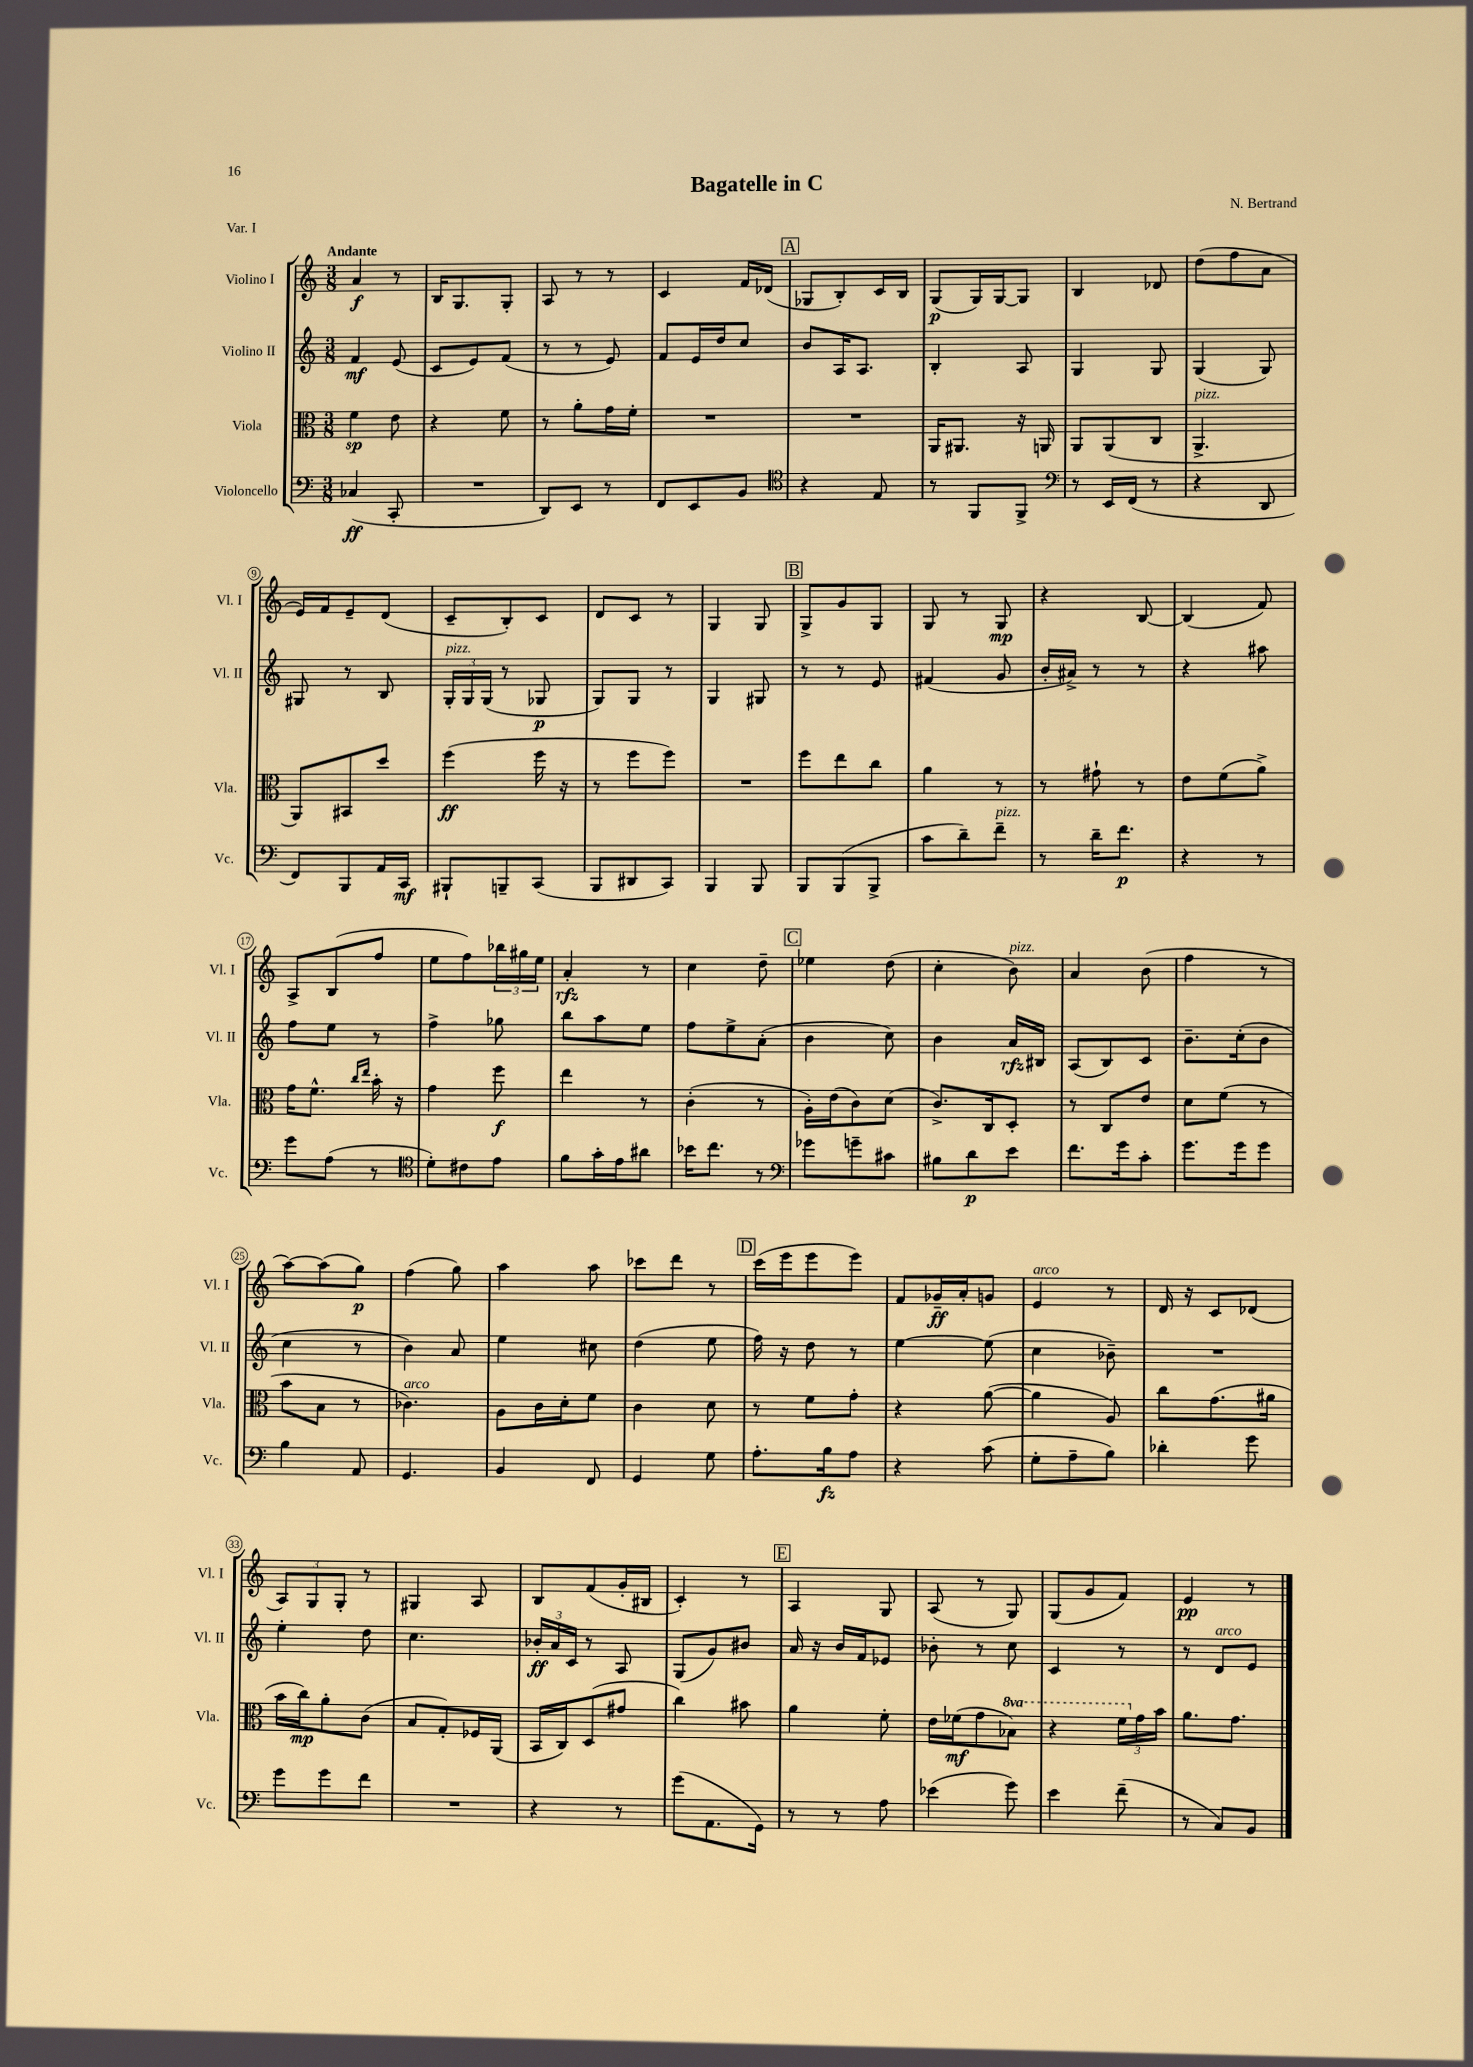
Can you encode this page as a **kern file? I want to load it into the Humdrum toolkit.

**kern	**dynam	**kern	**dynam	**kern	**dynam	**kern	**dynam
*part4	*part4	*part3	*part3	*part2	*part2	*part1	*part1
*staff4	*staff4	*staff3	*staff3	*staff2	*staff2	*staff1	*staff1
*I"Violoncello	*	*I"Viola	*	*I"Violino II	*	*I"Violino I	*
*I'Vc.	*	*I'Vla.	*	*I'Vl. II	*	*I'Vl. I	*
*clefF4	*	*clefC3	*	*clefG2	*	*clefG2	*
*k[]	*	*k[]	*	*k[]	*	*k[]	*
*M3/8	*	*M3/8	*	*M3/8	*	*M3/8	*
=1	=1	=1	=1	=1	=1	=1	=1
!	!	!	!	!	!	!LO:TX:a:B:t=Andante	!
(4C-X/	ff	4f\	sp	4f/	mf	4a/	f
8CC'/	.	8e\	.	(8e/	.	8r	.
=2	=2	=2	=2	=2	=2	=2	=2
4.r	.	4r	.	8c/L	.	16B/KL	.
.	.	.	.	.	.	8.G/	.
.	.	.	.	8e/)	.	.	.
.	.	8f\	.	(8f/J	.	8G'/J	.
=3	=3	=3	=3	=3	=3	=3	=3
8DD/L)	.	8r	.	8r	.	8A/	.
8EE/J	.	8a'\L	.	8r	.	8r	.
8r	.	16g\L	.	8e/)	.	8r	.
.	.	16f'\JJ	.	.	.	.	.
=4	=4	=4	=4	=4	=4	=4	=4
8FF/L	.	4.r	.	8f/L	.	4c/	.
8EE/	.	.	.	16e/L	.	.	.
.	.	.	.	16dd/J	.	.	.
8BB/J	.	.	.	8cc/J	.	16f/LL	.
.	.	.	.	.	.	(16d-X/JJ	.
!!LO:REH:place=s1:t=A
=5	=5	=5	=5	=5	=5	=5	=5
*clefC4	*	*	*	*	*	*	*
4r	.	4.r	.	8b/L	.	8G-X/L	.
.	.	.	.	16A/K	.	8B'/)	.
.	.	.	.	8.A/J	.	.	.
8E/	.	.	.	.	.	16c/L	.
.	.	.	.	.	.	16B/JJ	.
=6	=6	=6	=6	=6	=6	=6	=6
8r	.	16AA/KL	.	4B'/	.	(8G/L	p
.	.	8.AA#X/J	.	.	.	.	.
8FF/L	.	.	.	.	.	16G/L)	.
.	.	.	.	.	.	[16G/J	.
8FF^/J	.	16r	.	8A/	.	8G/J]	.
.	.	16AAn/	.	.	.	.	.
=7	=7	=7	=7	=7	=7	=7	=7
*clefF4	*	*	*	*	*	*	*
8r	.	8AA/L	.	4G/	.	4B/	.
16EE/LL	.	(8AA/	.	.	.	.	.
(16FF/JJ	.	.	.	.	.	.	.
8r	.	8C/J	.	8G/	.	8d-X/	.
=8	=8	=8	=8	=8	=8	=8	=8
!	!	!LO:TX:a:i:t=pizz.	!	!	!	!	!
4r	.	4.AA^/	.	(4G/	.	(8dd\L	.
.	.	.	.	.	.	8ff\	.
8DD/	.	.	.	8G/)	.	8a\J	.
!!LO:LB:g=z
=9	=9	=9	=9	=9	=9	=9	=9
8FF/L)	.	8AA/L)	.	8G#X/	.	16e/LL)	.
.	.	.	.	.	.	16f/J	.
8BBB/	.	8BB#X/	.	8r	.	8e~/	.
16AA/L	.	8dd/J	.	8B/	.	(8d/J	.
16CC/JJ	mf	.	.	.	.	.	.
=10	=10	=10	=10	=10	=10	=10	=10
!	!	!	!	!LO:TX:a:i:t=pizz.	!	!	!
8BBB#X`/L	.	(4ff\	ff	24G'/LL	.	8c~/L	.
.	.	.	.	24G/	.	.	.
.	.	.	.	(24G/JJ	.	.	.
8BBBn~/	.	.	.	8r	.	8B'/)	.
(8CC/J	.	16ff\	.	8G-X/	p	8c/J	.
.	.	16r	.	.	.	.	.
=11	=11	=11	=11	=11	=11	=11	=11
8BBB/L	.	8r	.	8G/L)	.	8d/L	.
8DD#X/	.	8ff\L	.	8G/J	.	8c/J	.
8CC/J)	.	8ff\J)	.	8r	.	8r	.
=12	=12	=12	=12	=12	=12	=12	=12
4BBB/	.	4.r	.	4G/	.	4G/	.
8BBB/	.	.	.	8G#X/	.	8G/	.
!!LO:REH:place=s1:t=B
=13	=13	=13	=13	=13	=13	=13	=13
8BBB/L	.	8ff\L	.	8r	.	8G^/L	.
(8BBB/	.	8ee\	.	8r	.	8g/	.
8BBB^/J	.	8cc\J	.	8e/	.	8G/J	.
=14	=14	=14	=14	=14	=14	=14	=14
8c\L	.	4a\	.	(4f#X/	.	8G/	.
8d~\)	.	.	.	.	.	8r	.
!LO:TX:a:i:t=pizz.	!	!	!	!	!	!	!
8f~\J	.	8r	.	8g/	.	8G/	mp
=15	=15	=15	=15	=15	=15	=15	=15
8r	.	8r	.	16b'/LL	.	4r	.
.	.	.	.	16a#X^/JJ)	.	.	.
16d~\KL	.	8g#X`\	.	8r	.	.	.
8.f\J	p	.	.	.	.	.	.
.	.	8r	.	8r	.	[8B/	.
=16	=16	=16	=16	=16	=16	=16	=16
4r	.	8e\L	.	4r	.	(4B/]	.
.	.	(8f\	.	.	.	.	.
8r	.	8a^\J)	.	8aa#X\	.	8f/)	.
!!LO:LB:g=z
=17	=17	=17	=17	=17	=17	=17	=17
8g\L	.	16g\KL	.	8ff\L	.	8A^/L	.
.	.	8.f^^\J	.	.	.	.	.
(8A\J	.	.	.	8ee\J	.	(8B/	.
.	.	16qqcc/LL	.	.	.	.	.
.	.	16qqee/JJ	.	.	.	.	.
8r	.	16b'\	.	8r	.	8ff/J	.
.	.	16r	.	.	.	.	.
=18	=18	=18	=18	=18	=18	=18	=18
*clefC4	*	*	*	*	*	*	*
8d'\L)	.	4g\	.	4ff^\	.	8ee\L	.
8c#X\	.	.	.	.	.	8ff\)	.
8e\J	.	8ff\	f	8gg-X\	.	24bb-X\L	.
.	.	.	.	.	.	24gg#X\	.
.	.	.	.	.	.	24ee\JJ	.
=19	=19	=19	=19	=19	=19	=19	=19
8f\L	.	4ee\	.	8bb\L	.	4a'/	rfz
16g'\L	.	.	.	8aa\	.	.	.
16e\J	.	.	.	.	.	.	.
8a#X\J	.	8r	.	8ee\J	.	8r	.
=20	=20	=20	=20	=20	=20	=20	=20
16b-X\KL	.	(4c'\	.	8ff\L	.	4cc\	.
8.cc\J	.	.	.	.	.	.	.
.	.	.	.	8ee^\	.	.	.
8r	.	8r	.	(8a'\J	.	8dd~\	.
!!LO:REH:place=s1:t=C
=21	=21	=21	=21	=21	=21	=21	=21
*clefF4	*	*	*	*	*	*	*
8g-X\L	.	16A'\LL)	.	4b\	.	4ee-X\	.
.	.	(16e\J	.	.	.	.	.
8gn~\	.	8c\)	.	.	.	.	.
8c#X\J	.	(8d\J	.	8cc\)	.	(8dd\	.
=22	=22	=22	=22	=22	=22	=22	=22
8B#X\L	.	8.c^/L)	.	4b\	.	4cc'\	.
8d\	p	.	.	.	.	.	.
.	.	16C/k	.	.	.	.	.
!	!	!	!	!	!	!LO:TX:a:i:t=pizz.	!
8e\J	.	8D'/J	.	16a/LL	rfz	8b\)	.
.	.	.	.	16B#X/JJ	.	.	.
=23	=23	=23	=23	=23	=23	=23	=23
8.f\L	.	8r	.	(8A/L	.	4a/	.
.	.	8C/L	.	8B/)	.	.	.
16g\k	.	.	.	.	.	.	.
8c'\J	.	8e/J	.	8c/J	.	(8b\	.
=24	=24	=24	=24	=24	=24	=24	=24
8.g\L	.	8d\L	.	8.b~\L	.	4ff\	.
.	.	(8f\J	.	.	.	.	.
16g\k	.	.	.	(16cc'\k	.	.	.
8g\J	.	8r	.	8b\J	.	8r	.
!!LO:LB:g=z
=25	=25	=25	=25	=25	=25	=25	=25
4B\	.	8b\L	.	4cc\	.	[8aa\L)	.
.	.	8B\J	.	.	.	(8aa\]	.
8AA/	.	8r	.	8r	.	8gg\J)	p
=26	=26	=26	=26	=26	=26	=26	=26
!	!	!LO:TX:a:i:t=arco	!	!	!	!	!
4.GG/	.	4.c-X\)	.	4b\)	.	(4ff\	.
.	.	.	.	8a/	.	8gg\)	.
=27	=27	=27	=27	=27	=27	=27	=27
4BB/	.	8A\L	.	4ee\	.	4aa\	.
.	.	16c\L	.	.	.	.	.
.	.	16d'\J	.	.	.	.	.
8FF/	.	8f\J	.	8cc#X\	.	8aa\	.
=28	=28	=28	=28	=28	=28	=28	=28
4GG/	.	4c\	.	(4dd\	.	8ccc-X\L	.
.	.	.	.	.	.	8ddd\J	.
8G\	.	8d\	.	8ee\	.	8r	.
!!LO:REH:place=s1:t=D
=29	=29	=29	=29	=29	=29	=29	=29
8.A'\L	.	8r	.	16ff\)	.	(16ccc\LL	.
.	.	.	.	16r	.	16eee\J	.
.	.	8f\L	.	8dd\	.	8eee\	.
16B\k	fz	.	.	.	.	.	.
8A\J	.	8g'\J	.	8r	.	8eee\J)	.
=30	=30	=30	=30	=30	=30	=30	=30
4r	.	4r	.	[4ee\	.	8f/L	.
.	.	.	.	.	.	16g-X~/L	ff
.	.	.	.	.	.	16a'/J	.
(8c\	.	([8a\	.	(8ee\]	.	8gn/J	.
=31	=31	=31	=31	=31	=31	=31	=31
!	!	!	!	!	!	!LO:TX:a:i:t=arco	!
8G'\L	.	4a\]	.	4cc\	.	4e/	.
8A~\	.	.	.	.	.	.	.
8B\J)	.	8A/)	.	8b-X~\)	.	8r	.
=32	=32	=32	=32	=32	=32	=32	=32
4d-X'\	.	8cc\L	.	4.r	.	16d/	.
.	.	.	.	.	.	16r	.
.	.	(8.g\	.	.	.	8c/L	.
8g\	.	.	.	.	.	(8d-X/J	.
.	.	16a#X\Jk	.	.	.	.	.
!!LO:LB:g=z
=33	=33	=33	=33	=33	=33	=33	=33
8g\L	.	16b\LL	.	4ee'\	.	12A/L)	.
.	.	16cc\J)	mp	.	.	.	.
.	.	.	.	.	.	12G/	.
8g\	.	8a'\	.	.	.	.	.
.	.	.	.	.	.	12G'/J	.
8f\J	.	(8c\J	.	8dd\	.	8r	.
=34	=34	=34	=34	=34	=34	=34	=34
4.r	.	8B/L	.	4.cc\	.	4G#X/	.
.	.	8G'/)	.	.	.	.	.
.	.	16F-X/L	.	.	.	8A/	.
.	.	(16AA/JJ	.	.	.	.	.
=35	=35	=35	=35	=35	=35	=35	=35
4r	.	16BB/LL	.	24b-X'/LL	ff	8B/L	.
.	.	.	.	24a/	.	.	.
.	.	16C/J)	.	.	.	.	.
.	.	.	.	24c/JJ	.	.	.
.	.	(8D/	.	8r	.	(8f/	.
8r	.	8g#X/J	.	8A/	.	16g'/L	.
.	.	.	.	.	.	16B#X/JJ	.
=36	=36	=36	=36	=36	=36	=36	=36
(8g\L	.	4cc\)	.	(8G/L	.	4c'/)	.
8.AA\	.	.	.	8g/)	.	.	.
.	.	8b#X\	.	8b#X/J	.	8r	.
16GG\Jk)	.	.	.	.	.	.	.
!!LO:REH:place=s1:t=E
=37	=37	=37	=37	=37	=37	=37	=37
8r	.	4a\	.	16a/	.	4A/	.
.	.	.	.	16r	.	.	.
8r	.	.	.	16b/LL	.	.	.
.	.	.	.	16f/J	.	.	.
8A\	.	8f'\	.	8e-X/J	.	8G/	.
=38	=38	=38	=38	=38	=38	=38	=38
(4e-X\	.	16e\LL	.	8b-X'\	.	(8A/	.
.	.	(16f-X\J	mf	.	.	.	.
.	.	8g\	.	8r	.	8r	.
*	*	*8va	*	*	*	*	*
8g\)	.	8b-X\J)	.	8cc\	.	8G/)	.
=39	=39	=39	=39	=39	=39	=39	=39
4e\	.	4r	.	4c/	.	(8G/L	.
.	.	.	.	.	.	8g/	.
(8f~\	.	24ff\LL	.	8r	.	8f/J)	.
*	*	*X8va	*	*	*	*	*
.	.	24g\	.	.	.	.	.
.	.	24b\JJ	.	.	.	.	.
=40	=40	=40	=40	=40	=40	=40	=40
8r	.	8.a\L	.	8r	.	4e/	pp
!	!	!	!	!LO:TX:a:i:t=arco	!	!	!
8C/L)	.	.	.	8d/L	.	.	.
.	.	8.g\J	.	.	.	.	.
8BB/J	.	.	.	8e/J	.	8r	.
==	==	==	==	==	==	==	==
*-	*-	*-	*-	*-	*-	*-	*-
